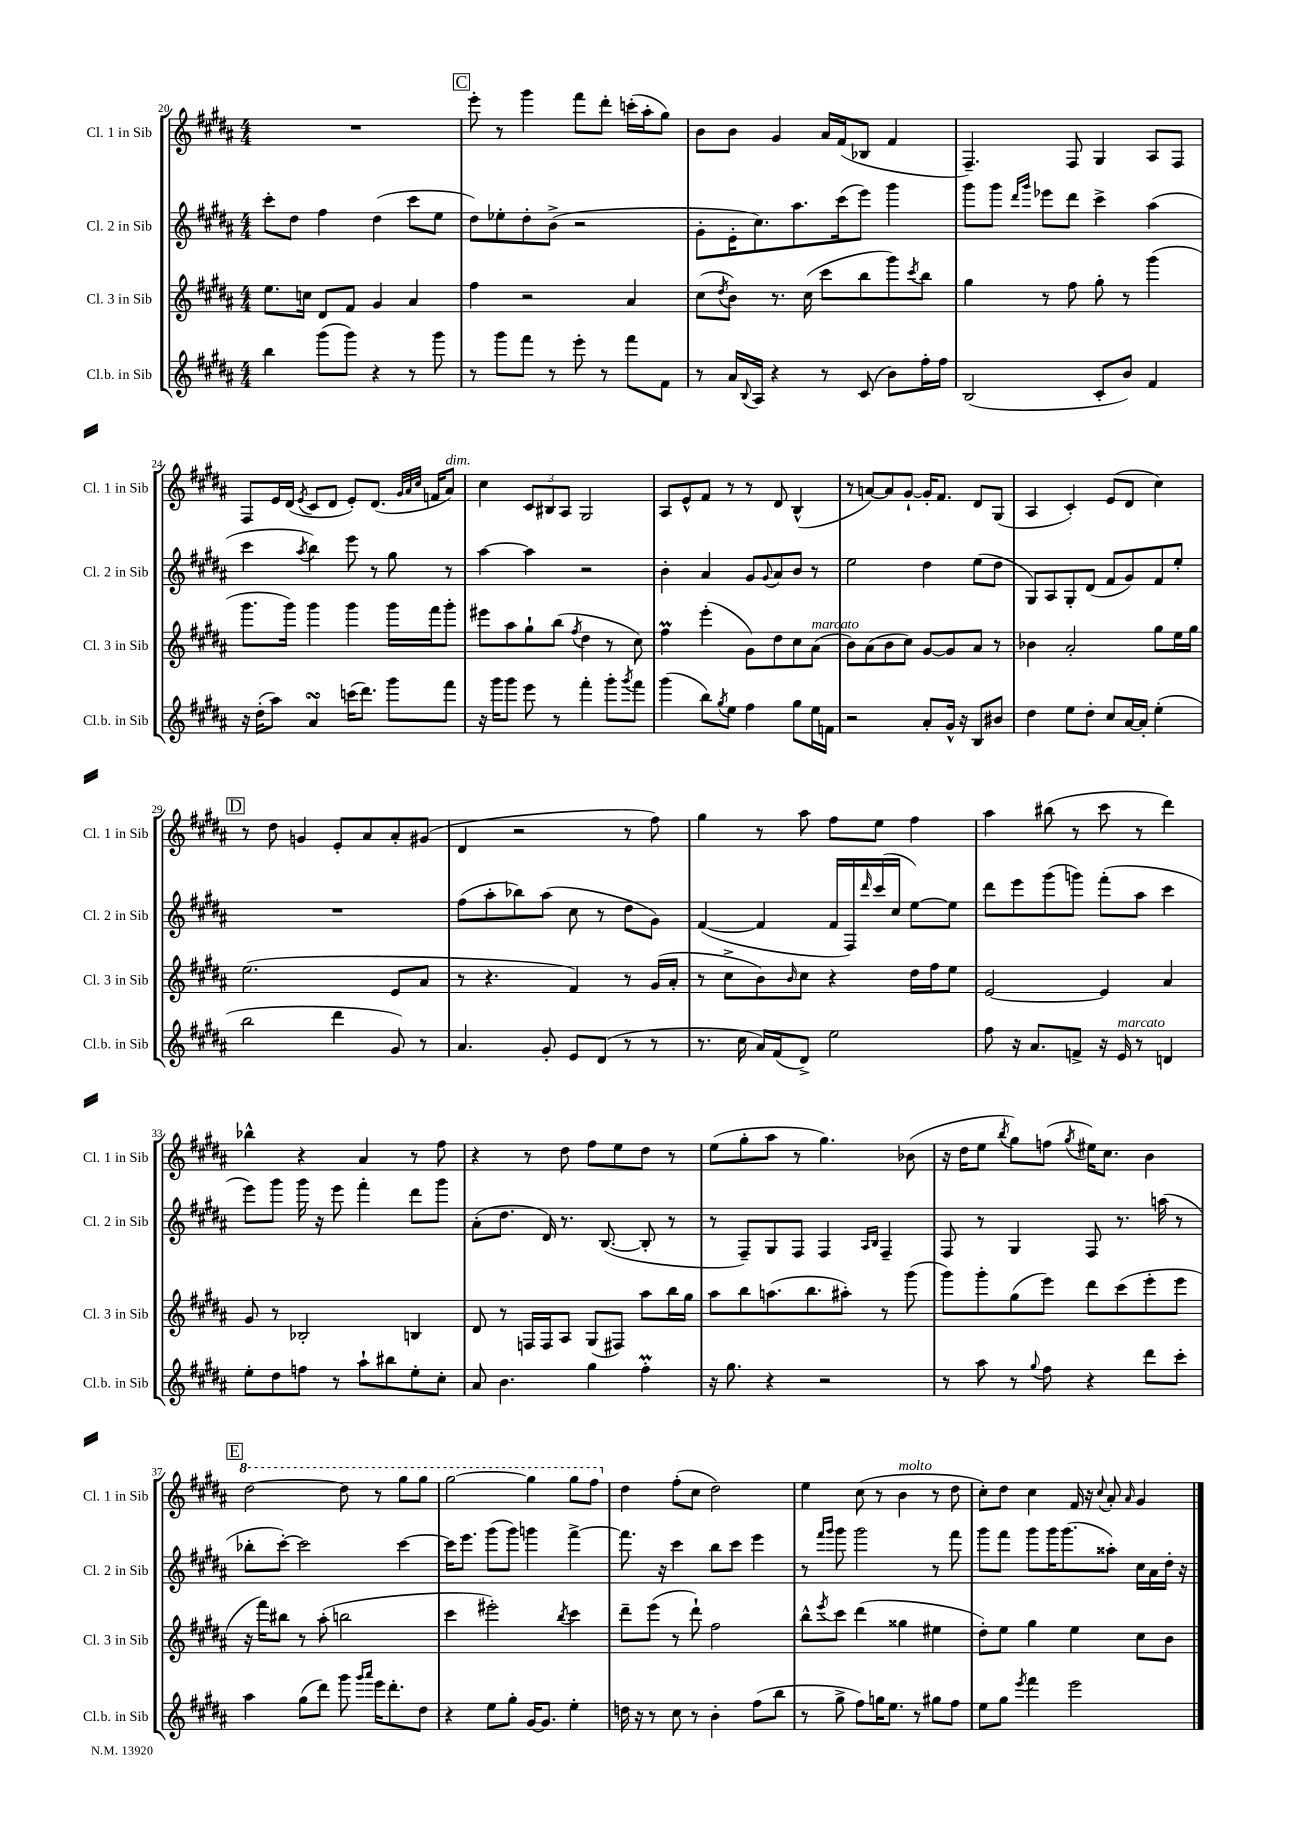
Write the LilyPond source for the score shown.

<<
\new StaffGroup <<
\new Staff = "s0" \with { instrumentName = "Cl. 1 in Sib" shortInstrumentName = "Cl. 1 in Sib" } {
    \clef treble \key b \major \numericTimeSignature \time 4/4
    R1 |
    \mark \markup { \box "C" } e'''8-. r8 gis'''4 fis'''8 dis'''8-. c'''16-.( ais''16-. gis''8) |
    b'8 b'8 gis'4 ais'16 fis'16( bes8 fis'4 |
    fis4.--) fis8 gis4 ais8 fis8 |
    fis8 e'16 dis'16( \acciaccatura { e'8 } cis'8 dis'8 e'8-.) dis'8.( \grace { gis'32 ais'32 cis''32 } f'16 ais'8^\markup { \italic "dim." }) |
    cis''4 \tuplet 3/2 { cis'8 bis8 ais8 } gis2 |
    ais8 e'8-^ fis'8 r8 r8 dis'8 b4-^( |
    r8 a'8~) a'8 gis'8~-! gis'16-. fis'8. dis'8 gis8( |
    ais4 cis'4-.) e'8( dis'8 cis''4) |
    \mark \markup { \box "D" } r8 dis''8 g'4 e'8-. ais'8 ais'8-. gis'8( |
    dis'4 r2 r8 fis''8) |
    gis''4 r8 ais''8 fis''8 e''8 fis''4 |
    ais''4 bis''8( r8 cis'''8 r8 dis'''4) |
    bes''4-^ r4 ais'4 r8 fis''8 |
    r4 r8 dis''8 fis''8 e''8 dis''8 r8 |
    e''8( gis''8-. ais''8 r8 gis''4.) bes'8( |
    r16 dis''16 e''8 \acciaccatura { b''8 } gis''8) f''8( \acciaccatura { gis''8 } eis''16) cis''8. b'4 |
    \mark \markup { \box "E" } \ottava #1 dis'''2~ dis'''8 r8 gis'''8 gis'''8 |
    gis'''2~ gis'''4 gis'''8 fis'''8 \ottava #0 |
    dis''4 fis''8-.( cis''8 dis''2) |
    e''4 cis''8( r8 b'4^\markup { \italic "molto" } r8 dis''8 |
    cis''8-.) dis''8 cis''4 fis'16 r16 \appoggiatura { cis''8 } ais'8-. \grace { ais'16 } gis'4 \bar "|." |
}
\new Staff = "s1" \with { instrumentName = "Cl. 2 in Sib" shortInstrumentName = "Cl. 2 in Sib" } {
    \clef treble \key b \major \numericTimeSignature \time 4/4
    cis'''8-. dis''8 fis''4 dis''4( cis'''8 e''8 |
    \mark \markup { \box "C" } dis''8) ees''8-. dis''8-. b'8->( r2 |
    gis'8-. e'16-. cis''8.) ais''8. cis'''16( e'''8) gis'''4 |
    gis'''8 gis'''8 \grace { dis'''16 gis'''16 } ees'''8 dis'''8 cis'''4-> ais''4( |
    cis'''4 \acciaccatura { ais''8 } b''4) e'''8 r8 gis''8 r8 |
    ais''4~ ais''4 r2 |
    b'4-. ais'4 gis'8 \appoggiatura { gis'8 } ais'8 b'8 r8 |
    e''2 dis''4 e''8( dis''8 |
    gis8) ais8 gis8-. dis'8( fis'8 gis'8) fis'8 e''8-. |
    \mark \markup { \box "D" } R1 |
    fis''8( ais''8-. bes''8) ais''8( cis''8 r8 dis''8 gis'8) |
    fis'4~( fis'4 fis'16 fis16) \grace { dis'''16 } cis'''16( cis''16 e''8~) e''8 |
    dis'''8 e'''8 gis'''8( g'''8) fis'''8-.( ais''8 cis'''4 |
    e'''8) gis'''8 gis'''16 r16 e'''8 fis'''4-. dis'''8 gis'''8 |
    ais'8-.( dis''8. dis'16) r8. b8.~( b8-. r8 |
    r8 fis8--) gis8 fis8 fis4 \grace { ais16 b16 } fis4-- |
    fis8 r8 gis4 fis8 r8. a''16( r8 |
    \mark \markup { \box "E" } bes''8-. cis'''8~-.) cis'''2 cis'''4~ |
    cis'''16 e'''8. gis'''8( gis'''8) g'''4 fis'''4~-> |
    fis'''8. r16 cis'''4 b''8 cis'''8 e'''4 |
    r8 \grace { fis'''16 gis'''16 } gis'''8 gis'''2 r8 fis'''8 |
    gis'''8 fis'''8 gis'''8 gis'''16 gis'''8.( aisis''8-.) cis''16 ais'16 dis''16-. r16 \bar "|." |
}
\new Staff = "s2" \with { instrumentName = "Cl. 3 in Sib" shortInstrumentName = "Cl. 3 in Sib" } {
    \clef treble \key b \major \numericTimeSignature \time 4/4
    e''8. c''16 dis'8 fis'8 gis'4 ais'4 |
    \mark \markup { \box "C" } fis''4 r2 ais'4 |
    cis''8( \acciaccatura { dis''8 } b'8) r8. cis''16( cis'''8 b''8 gis'''8) \acciaccatura { cis'''8 } b''8 |
    gis''4 r8 fis''8 gis''8-. r8 gis'''4( |
    gis'''8. gis'''16) gis'''4 gis'''4 gis'''16 fis'''16 gis'''8-. |
    eis'''8 ais''8 gis''8-! b''8( \acciaccatura { fis''8 } dis''4 r8 cis''8) |
    fis''4\prall e'''4-.( gis'8) dis''8 cis''8 ais'8^\markup { \italic "marcato" }( |
    b'8) ais'8( b'8 cis''8) gis'8~ gis'8 ais'8 r8 |
    bes'4 ais'2-. gis''8 e''16 gis''16 |
    \mark \markup { \box "D" } e''2.( e'8 ais'8 |
    r8 r4. fis'4) r8 gis'16( ais'16-. |
    r8 cis''8-> b'8) \grace { b'16 } cis''8 r4 dis''16 fis''16 e''8 |
    e'2~ e'4 ais'4 |
    gis'8 r8 bes2-. b4 |
    dis'8 r8 f16 f16 ais8 gis8( fis8) ais''8 b''16 gis''16 |
    ais''8 b''8 a''8.( b''8. ais''8-.) r8 gis'''8( |
    gis'''8) gis'''8-. gis''8( e'''8) dis'''8 cis'''8( e'''8-. e'''8 |
    \mark \markup { \box "E" } r16 fis'''16) bis''8 r8 ais''8-.( b''2 |
    cis'''4 eis'''2-.) \acciaccatura { b''8 } cis'''4 |
    dis'''8-- e'''8( r8 dis'''8-!) fis''2 |
    b''8-^ \acciaccatura { e'''8 } cis'''8 dis'''4( gisis''4 eis''4 |
    dis''8-.) e''8 gis''4 e''4 cis''8 b'8 \bar "|." |
}
\new Staff = "s3" \with { instrumentName = "Cl.b. in Sib" shortInstrumentName = "Cl.b. in Sib" } {
    \clef treble \key b \major \numericTimeSignature \time 4/4
    b''4 gis'''8( gis'''8) r4 r8 gis'''8 |
    \mark \markup { \box "C" } r8 gis'''8 fis'''8 r8 e'''8-. r8 fis'''8 fis'8 |
    r8 ais'16 \appoggiatura { b8 } ais16 r4 r8 cis'8( b'8) fis''16-. fis''16 |
    b2( cis'8-. b'8) fis'4 |
    r16 dis''16-.( ais''8) ais'4\turn c'''16( dis'''8.) gis'''8 fis'''8 |
    r16 gis'''16 gis'''8 e'''8 r8 fis'''4-. gis'''8-. \acciaccatura { gis'''8 } fis'''8 |
    gis'''4( b''8) \acciaccatura { gis''8 } e''8 fis''4 gis''8 e''16 f'16 |
    r2 ais'8-. gis'16-^ r16 b8 bis'8 |
    dis''4 e''8 dis''8-. cis''8 ais'16~ ais'16-. e''4-.( |
    \mark \markup { \box "D" } b''2 dis'''4 gis'8) r8 |
    ais'4. gis'8-. e'8 dis'8( r8 r8 |
    r8. cis''16 ais'16) fis'16( dis'8->) e''2 |
    fis''8 r16 ais'8. f'8-> r16 e'16^\markup { \italic "marcato" } r8 d'4 |
    e''8-. dis''8 f''8 r8 ais''8-! bis''8 e''8-. cis''8-. |
    ais'8 b'4. gis''4 fis''4-.\prall |
    r16 gis''8. r4 r2 |
    r8 ais''8 r8 \appoggiatura { gis''8 } fis''8 r4 dis'''8 cis'''8-. |
    \mark \markup { \box "E" } ais''4 gis''8( dis'''8) gis'''8 \grace { gis'''16 ais'''16 } e'''16 dis'''8.-. dis''8 |
    r4 e''8 gis''8-. gis'16~ gis'8. e''4-. |
    d''16 r16 r8 cis''8 r8 b'4-. fis''8( b''8 |
    r8 gis''8-> fis''8) g''16 e''8. r8 gis''8 fis''8 |
    e''8 gis''8 \acciaccatura { e'''8 } fis'''4 e'''2 \bar "|." |
}
>>
>>
\layout { \context { \Score currentBarNumber = #20 } }
